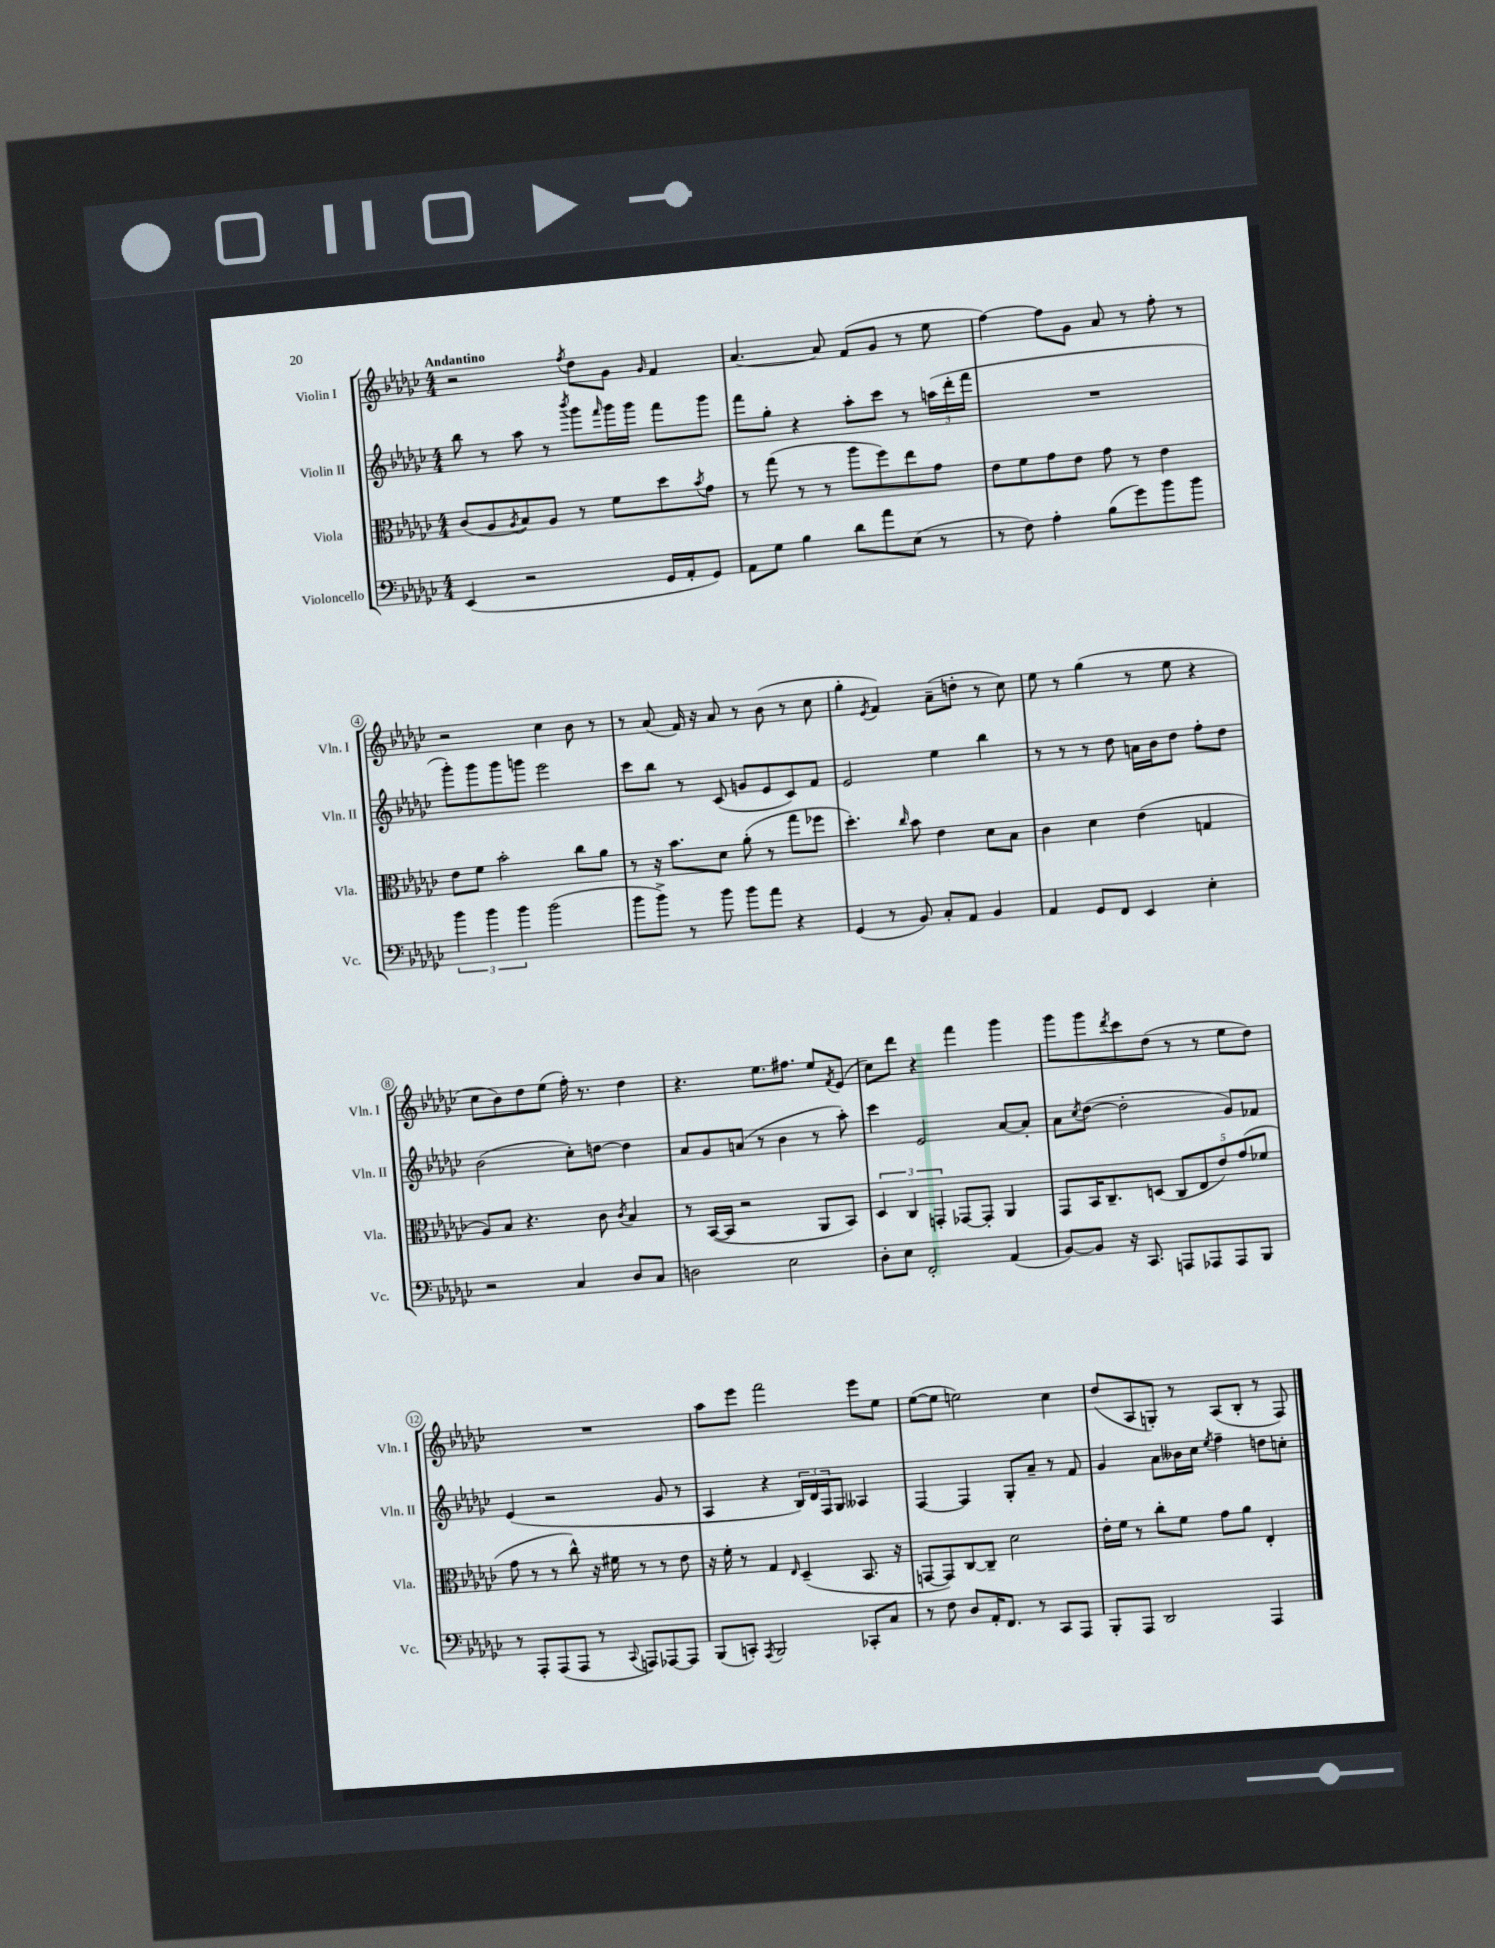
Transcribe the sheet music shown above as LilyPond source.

<<
\new StaffGroup <<
\new Staff = "s0" \with { instrumentName = "Violin I" shortInstrumentName = "Vln. I" } {
    \clef treble \key ges \major \numericTimeSignature \time 4/4 \tempo "Andantino"
    r2 \acciaccatura { f''8 } des''8 ges'8 \grace { ges'16 } f'4 |
    aes'4.~ aes'8 f'8( ges'8 r8 ees''8 |
    f''4~) f''8 ges'8 aes'8 r8 f''8-. r8 |
    r2 ces''4 bes'8 r8 |
    r8 aes'8( f'16) r16 aes'8 r8 bes'8( r8 ces''8 |
    ges''4-. \acciaccatura { ees'8 } f'4) aes'8--( d''8-. r8 ces''8) |
    ees''8 r8 ges''4( r8 ees''8 r4 |
    ces''8 bes'8) des''8 ees''8( f''16-.) r8. des''4 |
    r4. ees''8. fis''8. ees''8 \acciaccatura { f'8 } ees'8( |
    ces''8) des'''8 r4 f'''4 ges'''4 |
    ges'''8 ges'''8 \acciaccatura { des'''8 } ces'''8 des''8( r8 r8 ees''8 des''8) |
    R1 |
    aes''8 ees'''8 f'''2 ees'''8 ees''8 |
    ees''8~( ees''8 e''2) ces''4 |
    des''8( aes8 g8-.) r8 aes8( bes8-. r8 f8) \bar "|." |
}
\new Staff = "s1" \with { instrumentName = "Violin II" shortInstrumentName = "Vln. II" } {
    \clef treble \key ges \major \numericTimeSignature \time 4/4
    bes''8 r8 aes''8 r8 \acciaccatura { bes'''8 } ges'''8 \grace { f'''16 } ges'''16 ges'''16 f'''8 ges'''8 |
    f'''8 ges''8-. r4 aes''8-. ces'''8 r8 \tuplet 3/2 { a''16( des'''16-. f'''16 } |
    R1 |
    ges'''8-.) ges'''8 ges'''8 g'''8 ees'''2 |
    ces'''8 bes''8 r8 ces'8( g'8 ees'8 ces'8) f'8 |
    ees'2 ees''4 bes''4 |
    r8 r8 r8 des''8 a'16 bes'16 des''8 f''8-. des''8 |
    bes'2( ces''8-.) d''8~ d''4 |
    aes'8 ges'8 a'8( r8 bes'4 r8 aes''8-.) |
    ces'''4 ees'2 aes'8~ aes'8-. |
    aes'8 \acciaccatura { ces''8 } des''8~( des''2-. ges'8) fes'8 |
    ees'4( r2 ges'8 r8 |
    aes4 r4 \tuplet 3/2 { bes16) des'16 f16 } ges8 aeses4 |
    f4~ f4 ges8-. aes'8-- r8 f'8 |
    ges'4 aes'8 beses'16 ces''16 \acciaccatura { ees''8 } f''4-- d''8 c''8-. \bar "|." |
}
\new Staff = "s2" \with { instrumentName = "Viola" shortInstrumentName = "Vla." } {
    \clef alto \key ges \major \numericTimeSignature \time 4/4
    ces'8( aes8 \acciaccatura { aes8 } bes8) aes8 r8 f'8 des''8 \acciaccatura { bes'8 } ges'8 |
    r8 ges''8( r8 r8 aes''8 f''8) ees''8 ges'8 |
    ees'8 f'8 ges'8 ees'8 ges'8 r8 ees'4 |
    ees'8 f'8 bes'2-. ces''8 aes'8 |
    r8 r16 bes'8. des'8 aes'8-.( r8 ges''8 fes''8 |
    des''4.-.) \grace { ces''16 } bes'8 ees'4 des'8 bes8 |
    ces'4 des'4 ees'4( g4 |
    aes8) bes8 r4. ces'8 \acciaccatura { ces'8 } bes4 |
    r8 bes,16~( bes,16 r2 aes,8 bes,8) |
    \tuplet 3/2 { des4 ces4 g,4-. } ges,8~ ges,8-. aes,4 |
    ges,8 bes,16 ces8.-- d8( \tuplet 5/4 { ces8 ees8 ees'8) ges'8( fes'8 } |
    ges'8 r8 r8 ces''8-^) r16 fis'16 r8 r8 ees'8 |
    r16 f'16-. r8 ges4 \grace { ees16 } des4--( bes,8. r16 |
    g,8~ g,8) ces8~ ces8-- des'2 |
    ees'16-. f'16 r8 ces''8-. f'8 ges'8 aes'8 ees4-. \bar "|." |
}
\new Staff = "s3" \with { instrumentName = "Violoncello" shortInstrumentName = "Vc." } {
    \clef bass \key ges \major \numericTimeSignature \time 4/4
    ees,4( r2 ges,16 aes,16-. ges,8) |
    aes,8 ges8 bes4 des'8 aes'8 ees8( r8 |
    r8 f8) aes4-. bes8( ges'8) bes'8 bes'8 |
    \tuplet 3/2 { bes'4 bes'4 bes'4 } bes'2( |
    bes'8 bes'8->) r8 bes'8 bes'8 aes'8 r4 |
    ges,4( r8 bes,8) ces8-. aes,8 bes,4 |
    aes,4 ges,8 f,8 ees,4 ees4-. |
    r2 ces4 des8 ces8 |
    d2 ees2 |
    des8-. ees8 f,2-. aes,4( |
    bes,8~) bes,8 r16 ces,8. a,,8 aes,,8 aes,,8 bes,,8 |
    r8 aes,,8-. aes,,8( aes,,8 r8 \appoggiatura { ces,8 } a,,8) aes,,8~ aes,,8 |
    bes,,8( c,8-.) \acciaccatura { aes,,8 } bes,,2 ces,8-. ces8 |
    r8 f8 des8 aes,16-. f,8. r8 ces,8 aes,,8 |
    bes,,8-. aes,,8 des,2 aes,,4 \bar "|." |
}
>>
>>
\layout { \context { \Score \override BarNumber.stencil = #(make-stencil-circler 0.1 0.3 ly:text-interface::print) } }
